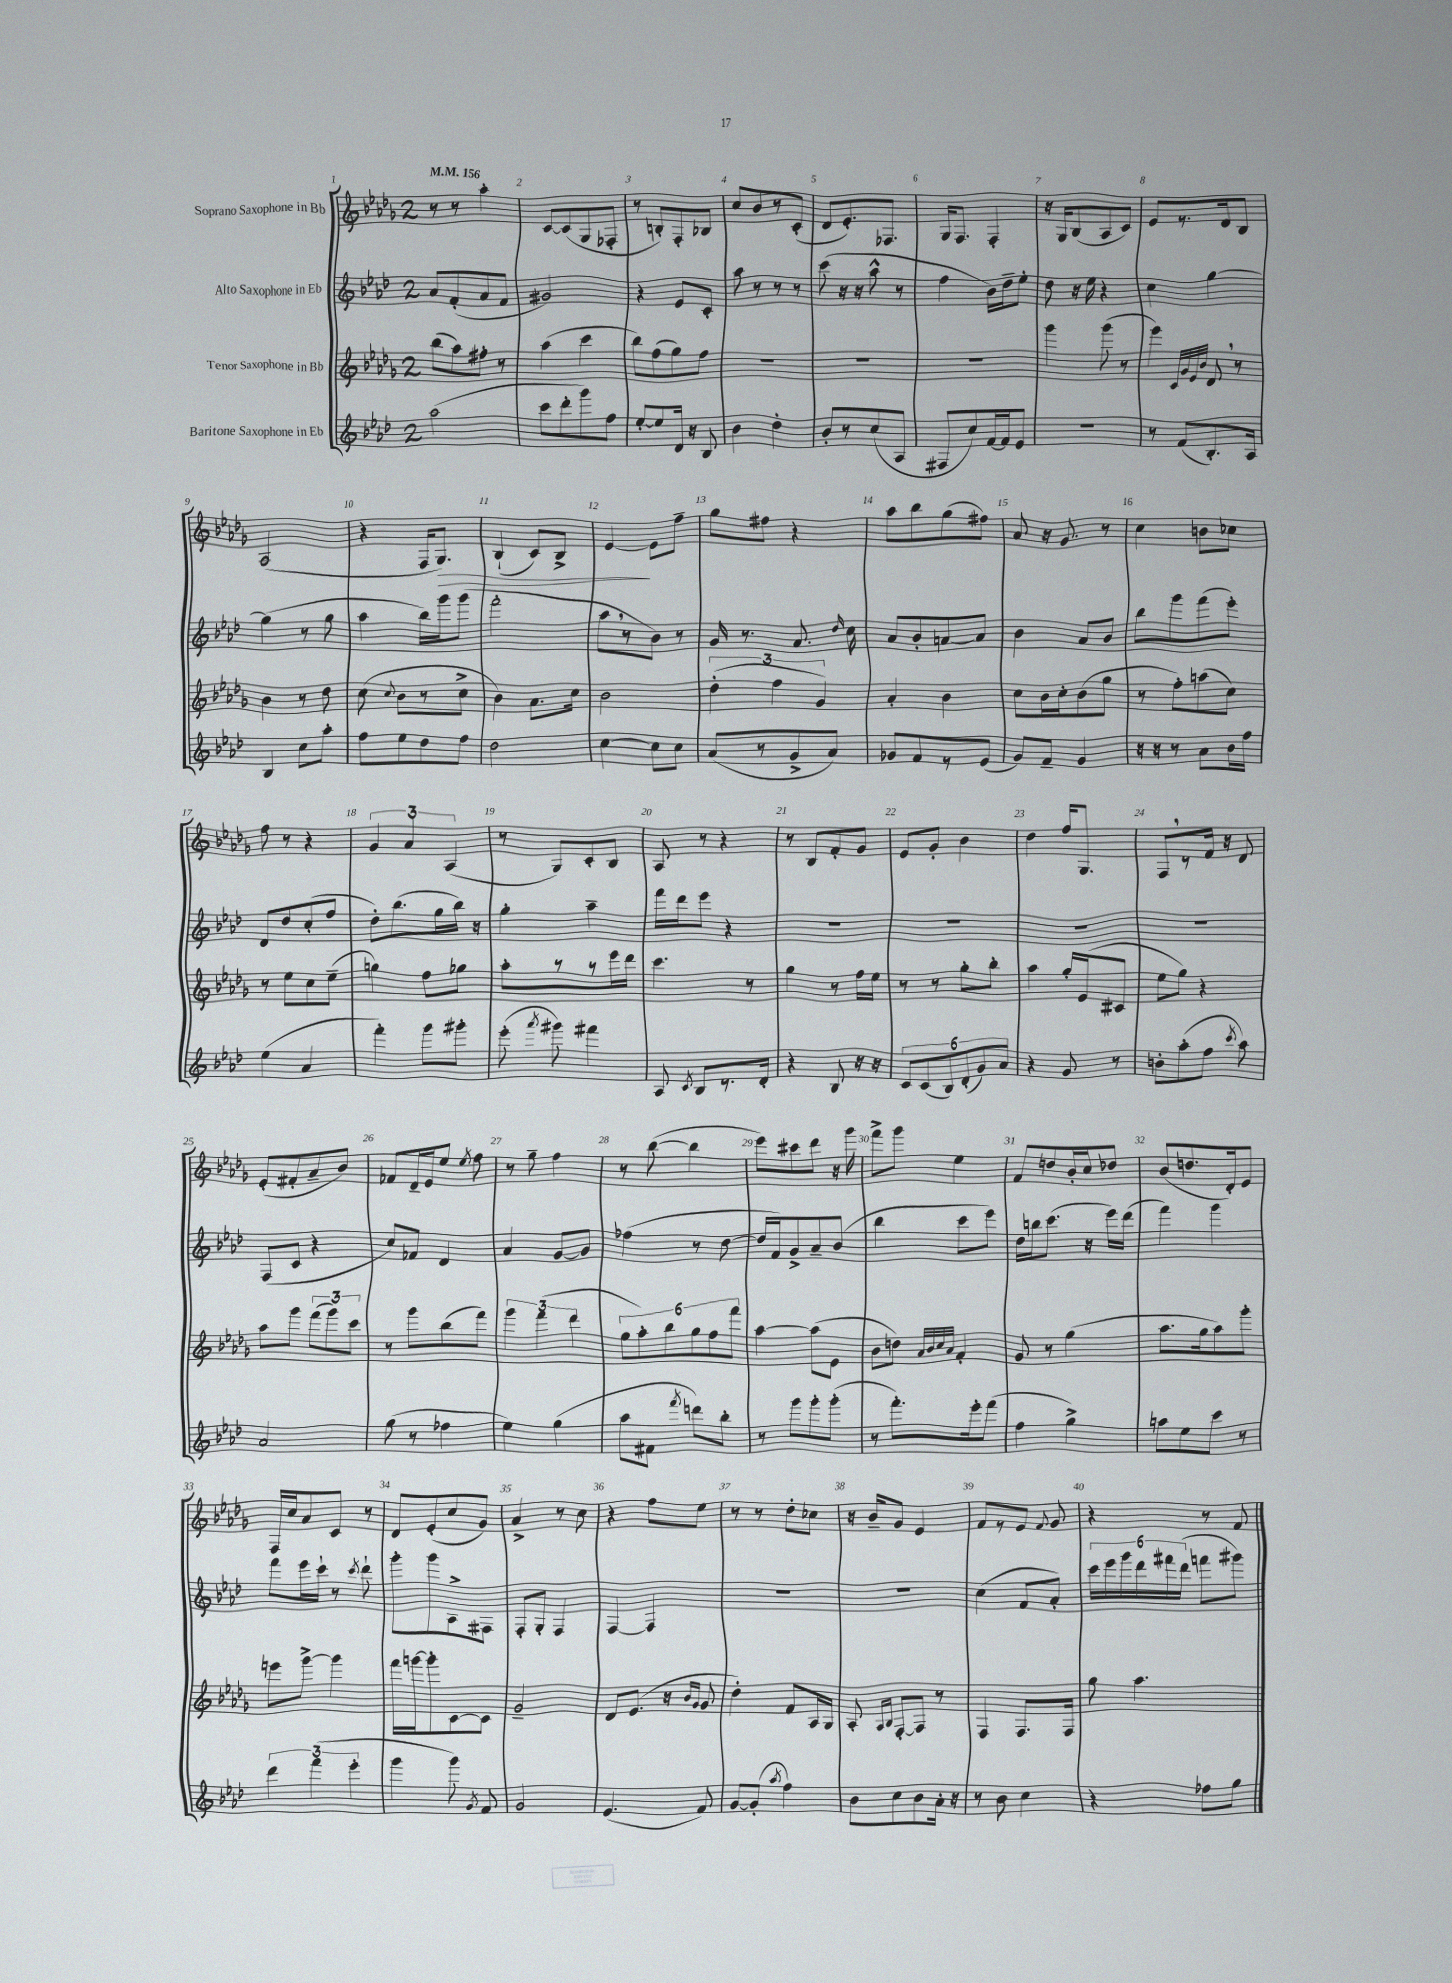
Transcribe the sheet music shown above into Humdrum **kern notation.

**kern	**kern	**kern	**kern
*staff4	*staff3	*staff2	*staff1
*clefG2	*clefG2	*clefG2	*clefG2
*k[b-e-a-d-]	*k[b-e-a-d-g-]	*k[b-e-a-d-]	*k[b-e-a-d-g-]
*M2/4	*M2/4	*M2/4	*M2/4
*MM156	*MM156	*MM156	*MM156
(2aa-	(8bb-	8a-	8r
.	8aa-)	(8f'	8r
.	8ff#'	8a-	4aa-'
.	8r	8f	.
=	=	=	=
8ccc	(4aa-	2g#)	[8c
8ddd-'	.	.	(8c]
8ggg)	4ccc	.	8G-
8ff	.	.	8F-'
=	=	=	=
[8ee-'	8bb-)	4r	8r
8ee-]	(8ff	.	8B')
16d-	8gg-)	8e-	8F'
16r	.	.	.
8B-	8ff	8c'	8B-
=	=	=	=
4b-	2r	8aa-	8cc
.	.	8r	8b-
4dd-'	.	8r	8r
.	.	8r	(8c'
=	=	=	=
8b-'	2r	(8ccc	8d-
8r	.	16r	8.e-')
.	.	16r	.
(8cc	.	8aa-^^	.
.	.	.	8.F-
8A-	.	8r	.
=	=	=	=
8F#	2r	4ff	16G-
.	.	.	8.F
8cc)	.	.	.
[16f	.	16b-)	4F'
16f]	.	16dd-~	.
8e-	.	8ee-'	.
=	=	=	=
2r	4ggg-	8dd-	16r
.	.	.	16G-
.	.	16r	(8B-
.	.	16ee-	.
.	(8ggg-	4r	8A-
.	8r	.	8c)
=	=	=	=
8r	4eee-)	4cc	8e-
(8f	.	.	8.r
.	32qqc	.	.
.	32qqg-	.	.
.	32qqe-	.	.
.	32qqb-	.	.
8.B-')	8d-	[4gg	.
.	.	.	16d-
.	8r	.	8B-
16A-	.	.	.
=	=	=	=
4B-	4b-	(4gg]	(2A-
8cc	8r	8r	.
8aa-'	8dd-	8gg	.
=	=	=	=
8ff	(8cc	4aa-	4r
.	8qqcc	.	.
8ee-	8b-	.	.
8dd-	8r	16bb-)	16F
.	.	16ggg	8.G-)
8ff	8cc^	(8ggg	.
=	=	=	=
2dd-	4b-)	2fff'	(4B-`
.	8.a-	.	8c)
.	.	.	8B-^
.	16cc	.	.
=	=	=	=
[4cc	2b-	8aa-	[4e-
.	.	8r	.
8cc]	.	8b-)	8e-]
8cc	.	8r	8ff~
=	=	=	=
(8a-	(6dd-'	16g	8gg-
.	.	8.r	.
8r	.	.	8ff#
.	6ff	.	.
8g^	.	8.a-	4r
.	6g-)	.	.
8a-)	.	.	.
.	.	16qqdd-	.
.	.	16cc	.
=	=	=	=
8g-	4a-'	8a-	8aa-
8f	.	8b-'	8bb-
8r	4b-	[8a	(8gg-
(8e-	.	8a]	8ff#)
=	=	=	=
8g)	8cc	4b-	8a-
8f~	16b-	.	16r
.	16cc'	.	8.g-
4g	(8b-	8a-	.
.	8gg-	8b-	8r
=	=	=	=
16r	8r	8bb-	4cc
16r	.	.	.
8r	8ff')	8ggg	.
8a-	(8aa	(8fff	8b
16b-	8cc)	8eee-')	8cc-
16ff	.	.	.
=	=	=	=
(4ee-	8r	8d-	8ff
.	8ee-	8dd-	8r
4a-	8cc	(8cc'	4r
.	(8ee-~	8ff	.
=	=	=	=
4fff')	4gg)	8dd-')	6g-
.	.	(8.bb-	.
.	.	.	6a-
8ggg	8ff	.	.
.	.	16gg	.
.	.	.	(6A-
8ggg#'	8gg-	16bb-)	.
.	.	16r	.
=	=	=	=
(8eee-'	8aa-'	4gg'	8r
8qaaa-	.	.	.
8ggg#)	8r	.	8G-)
4fff#	8r	4aa-~	8c'
.	16eee-	.	8B-
.	16ddd-	.	.
=	=	=	=
8A-	4.ccc	16fff	8A-
.	.	16ddd-	.
8qc	.	.	.
8B-	.	8eee-	8r
8.r	.	4r	4r
.	8r	.	.
16d-'	.	.	.
=	=	=	=
4r	4gg-	2r	8r
.	.	.	8B-
8B-	8r	.	8f'
16r	16ff	.	8g-
16r	16ee-	.	.
=	=	=	=
12c	8r	2r	8e-
(12c	.	.	.
.	8r	.	8g-'
12B-)	.	.	.
(12d-'	8gg-'	.	4b-
12g)	.	.	.
.	8bb-'	.	.
12a-	.	.	.
=	=	=	=
4r	4aa-	2r	4dd-
8g	16gg-'	.	16ff
.	(16e-	.	8.G-
8r	8c#	.	.
=	=	=	=
8b'	8ee-	2r	8F
(8aa-'	8gg-)	.	8r
8ff	4r	.	16f
.	.	.	16r
8qccc	.	.	.
8aa-)	.	.	8d-
=	=	=	=
2a-	8aa-	(8F	(8e-'
.	8ggg-	8c	8f#'
.	(12fff	4r	8a-~
.	12ggg-)	.	.
.	.	.	8b-)
.	12ccc	.	.
=	=	=	=
(8gg	8r	8cc)	8f-
8r	8ggg-	8f-	16d-~
.	.	.	16e-
4ff-	(8bb-	4d-	8ee-
.	.	.	8qee-
.	8fff)	.	8ff
=	=	=	=
4ee-)	6ggg-	4a-	8r
.	.	.	8gg-~
.	(6fff	.	.
(4gg	.	[8g	4ff
.	6ddd-	.	.
.	.	8g]	.
=	=	=	=
8aa-	12gg-	(4ff-	8r
.	12aa-')	.	.
8f#	.	.	([8bb-
.	12bb-	.	.
8qfff	.	.	.
8ddd)	12gg-	8r	4bb-]
.	12ff	.	.
8bb-'	.	[8dd-	.
.	12fff	.	.
=	=	=	=
8r	[4aa-	16dd-]	8eee-)
.	.	16f)	.
8ggg	.	8g^	8ccc#
8ggg'	(8aa-]	8a-~	8ddd-
(8ggg'	8e-	(8b-	16r
.	.	.	16ggg-
=	=	=	=
8r	8b-	4bb-	8fff^
8.fff')	8dd)	.	8ggg-
.	32qqa-	.	.
.	32qqb-	.	.
.	32qqcc	.	.
.	32qqa-	.	.
.	4f'	8ccc	4ee-
16eee-'	.	.	.
(8fff	.	8eee-)	.
=	=	=	=
4ff	8g-	16dd-	8f
.	.	16bb	.
.	8r	(8.ccc	8dd
4gg^)	(4gg-	.	16b-'
.	.	16r	16cc
.	.	16eee-)	8dd-
.	.	(16ddd-	.
=	=	=	=
8aa	8.aa-	4fff)	(8b-
8ee-	.	.	8.dd
.	16gg-	.	.
8ccc	8aa-)	4ggg	.
.	.	.	16d-')
8r	8ggg-'	.	8e-
=	=	=	=
6ddd-	8eee	8fff	16F
.	.	.	16cc
.	[8ggg-^	16eee-	8a-
(6fff	.	.	.
.	.	16ccc`	.
.	4ggg-]	8r	8c
6eee-'	.	.	.
.	.	8qccc	.
.	.	8ddd-`	8r
=	=	=	=
4ggg	16fff	8ggg'	8d-
.	[16ggg	.	.
.	8ggg']	8ggg	(8e-'
8ggg)	[8c	8A-^	8cc
8qg	.	.	.
8f	8c]	8F#	8g-)
=	=	=	=
2g	2g-~	8F'	4a-^
.	.	8G'	.
.	.	4F	8r
.	.	.	8cc
=	=	=	=
(4.e-	8d-	[4F	4r
.	(8.e-	.	.
.	.	4F]	8ff
.	16r	.	.
.	16qqb-	.	.
.	16qqg-	.	.
8f)	8g-	.	8ee-
=	=	=	=
[8g	4dd-')	2r	8r
(8g']	.	.	8r
8qaa-	.	.	.
4ff)	8f	.	8dd-'
.	16A-	.	8cc-
.	16G-	.	.
=	=	=	=
8b-	8A-'	2r	16r
.	.	.	16b-~
.	16qqA-	.	.
.	16qqB-	.	.
8cc	[8F'	.	8g-
8b-	8F]	.	4e-
16a-'	8r	.	.
16r	.	.	.
=	=	=	=
8r	4F	(4cc	8f
8b-	.	.	8r
4cc	8.F	8f	8e-
.	.	.	8qqf
.	.	8a-')	8g-
.	16F	.	.
=	=	=	=
4r	8gg-	24ccc	4r
.	.	24eee-	.
.	.	24ggg	.
.	4.aa-	24ddd-	.
.	.	24fff#	.
.	.	(24ddd-	.
8ff-	.	8fff	8r
8gg	.	8ggg#)	8f
==	==	==	==
*-	*-	*-	*-
